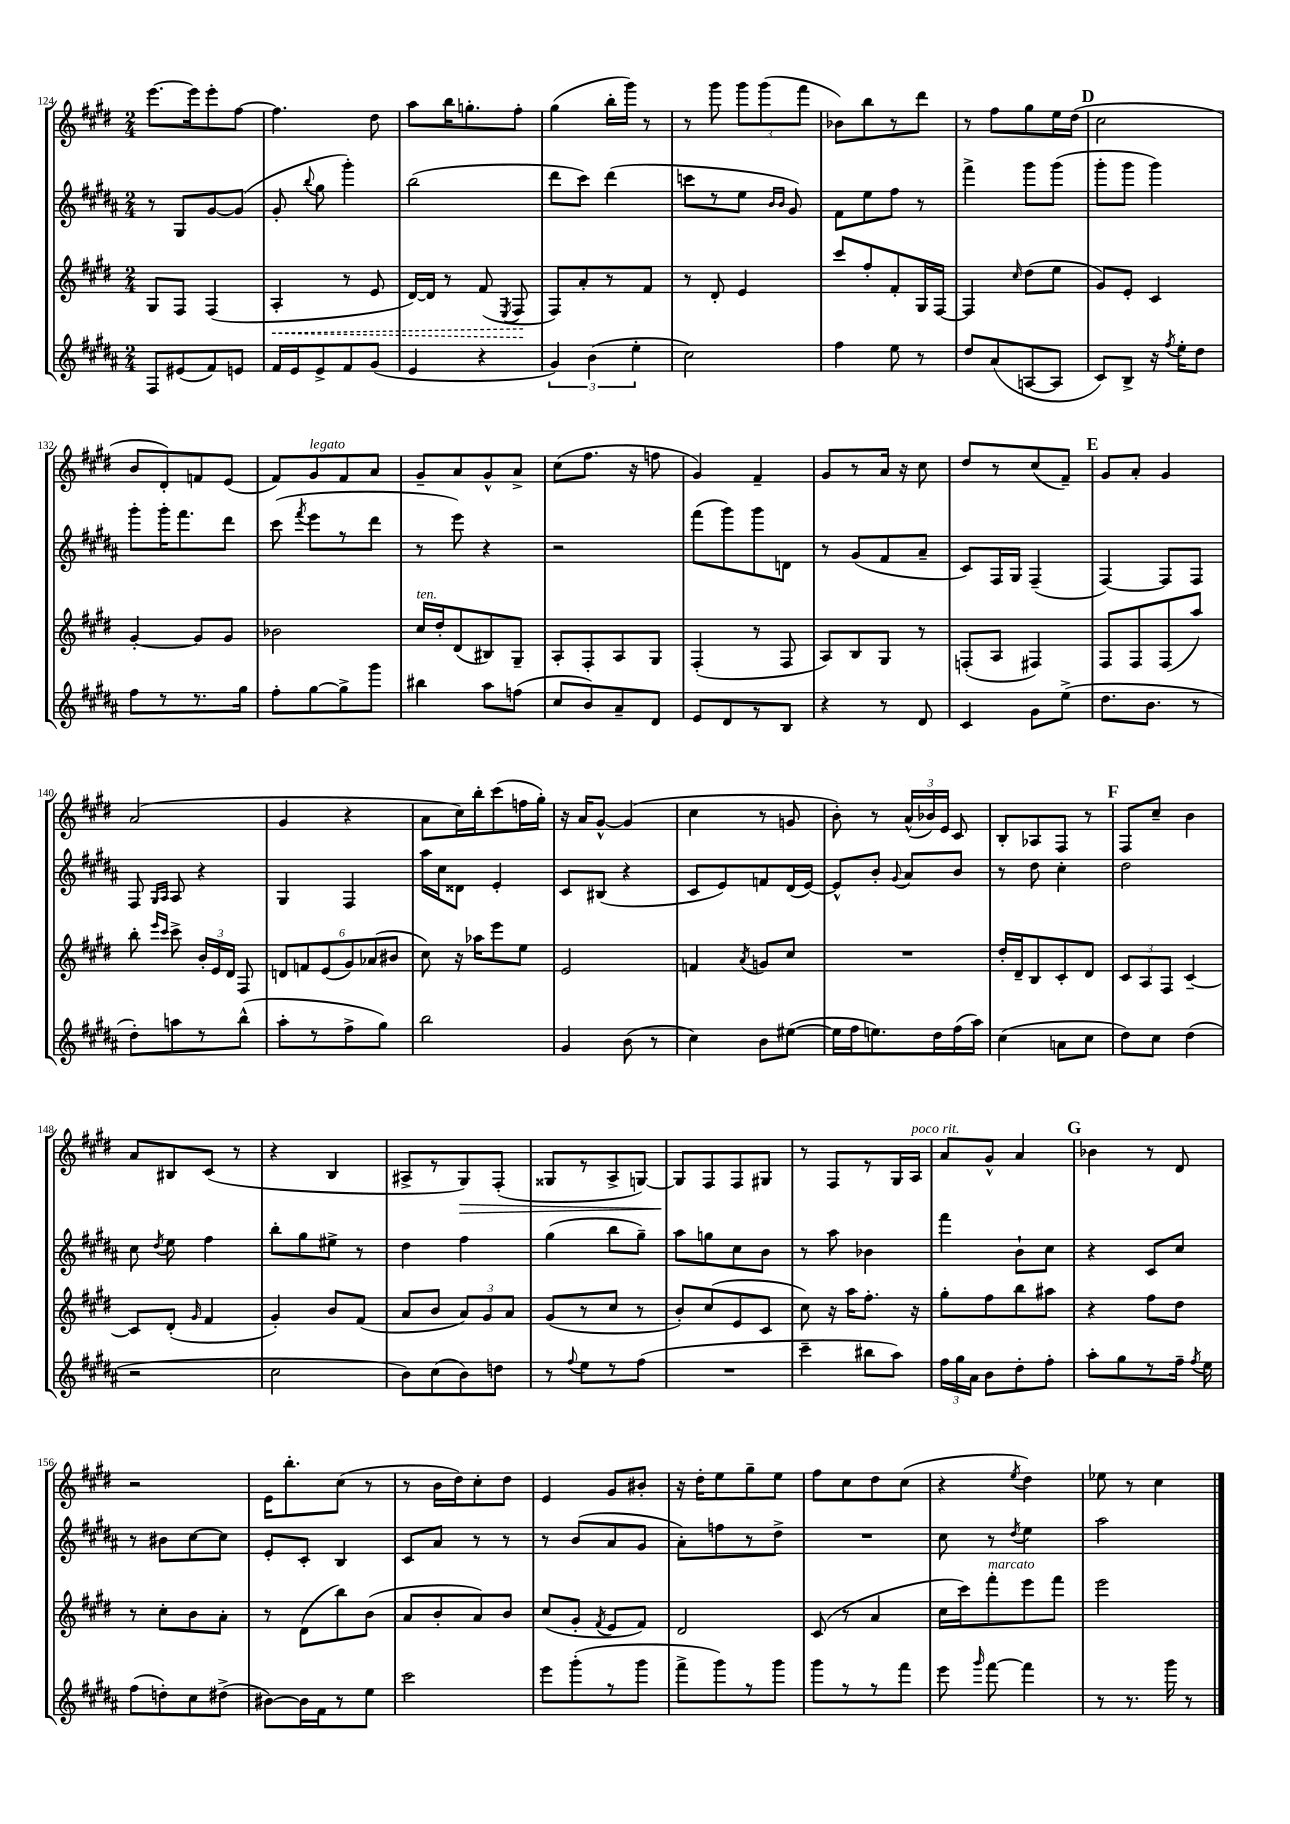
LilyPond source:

<<
\new StaffGroup <<
\new Staff = "s0" {
    \clef treble \key e \major \numericTimeSignature \time 2/4
    \autoBeamOff e'''8.[~ e'''16 e'''8-. fis''8]~ |
    fis''4. dis''8 |
    a''8[ b''16 g''8.-. fis''8]-. |
    gis''4( b''16[-. gis'''16]) r8 |
    r8 gis'''8 \tuplet 3/2 { gis'''8[ gis'''8( fis'''8] } |
    bes'8[) b''8 r8 dis'''8] |
    r8 fis''8[ gis''8 e''16 dis''16]( |
    \mark \markup { \bold "D" } cis''2 |
    b'8[ dis'8-.) f'8 e'8]( |
    fis'8[) gis'8^\markup { \italic "legato" } fis'8 a'8] |
    gis'8[-- a'8 gis'8-^ a'8]-> |
    cis''8[( fis''8.] r16 f''8 |
    gis'4) fis'4-- |
    gis'8[ r8 a'16] r16 cis''8 |
    dis''8[ r8 cis''8( fis'8]--) |
    \mark \markup { \bold "E" } gis'8[ a'8]-. gis'4 |
    a'2( |
    gis'4 r4 |
    a'8[ cis''16) b''16-. cis'''8( f''16 gis''16]-.) |
    r16 a'16[ gis'8]~-^ gis'4( |
    cis''4 r8 g'8 |
    b'8-.) r8 \tuplet 3/2 { a'16[-^( bes'16) e'16] } cis'8 |
    b8[-. aes8 fis8] r8 |
    \mark \markup { \bold "F" } fis8[ cis''8]-- b'4 |
    a'8[ bis8 cis'8]( r8 |
    r4 b4 |
    ais8[-> r8 gis8\>) fis8]-.( |
    gisis8[ r8 a8-> g8]~) |
    g8[\! fis8 fis8 gis8] |
    r8 fis8[ r8 gis16 a16]^\markup { \italic "poco rit." } |
    a'8[ gis'8]-^ a'4 |
    \mark \markup { \bold "G" } bes'4 r8 dis'8 |
    r2 |
    e'16[ b''8.-. cis''8]( r8 |
    r8 b'16[ dis''16) cis''8-. dis''8] |
    e'4 gis'8[ bis'8]-. |
    r16 dis''16[-. e''8 gis''8-- e''8] |
    fis''8[ cis''8 dis''8 cis''8]( |
    r4 \acciaccatura { e''8 } dis''4) |
    ees''8 r8 cis''4 \bar "|." |
}
\new Staff = "s1" {
    \clef treble \key b \major \numericTimeSignature \time 2/4
    \autoBeamOff r8 gis8[ gis'8~ gis'8]( |
    gis'8-. \appoggiatura { b''8 } gis''8 gis'''4-.) |
    b''2( |
    dis'''8[ cis'''8]) dis'''4( |
    c'''8[ r8 e''8] \grace { b'16[ b'16] } gis'8) |
    fis'8[ e''8 fis''8] r8 |
    fis'''4-> gis'''8[ gis'''8]( |
    \mark \markup { \bold "D" } gis'''8[-. gis'''8] gis'''4) |
    gis'''8[-. gis'''16-. fis'''8. dis'''8] |
    cis'''8( \acciaccatura { fis'''8 } e'''8[ r8 dis'''8] |
    r8 e'''8) r4 |
    r2 |
    fis'''8[( gis'''8) gis'''8 d'8] |
    r8 gis'8[( fis'8 ais'8]-- |
    cis'8[) fis16 gis16] fis4--( |
    \mark \markup { \bold "E" } fis4~) fis8[ fis8] |
    fis8 \grace { gis16[ ais16] } ais8 r4 |
    gis4 fis4 |
    ais''16[ cis''16 disis'8] e'4-. |
    cis'8[ bis8]( r4 |
    cis'8[ e'8) f'8 dis'16( e'16]~) |
    e'8[-^ b'8]-. \appoggiatura { gis'8 } ais'8[ b'8] |
    r8 dis''8 cis''4-. |
    \mark \markup { \bold "F" } dis''2 |
    cis''8 \acciaccatura { dis''8 } e''8 fis''4 |
    b''8[-. gis''8 eis''8]-> r8 |
    dis''4 fis''4 |
    gis''4( b''8[ gis''8]--) |
    ais''8[ g''8 cis''8 b'8] |
    r8 ais''8 bes'4 |
    fis'''4 b'8[-! cis''8] |
    \mark \markup { \bold "G" } r4 cis'8[ cis''8] |
    r8 bis'8[ cis''8~ cis''8] |
    e'8[-. cis'8]-. b4 |
    cis'8[ ais'8] r8 r8 |
    r8 b'8[( ais'8 gis'8] |
    ais'8[-.) f''8 r8 dis''8]-> |
    R2 |
    cis''8 r8 \acciaccatura { dis''8 } e''4 |
    ais''2 \bar "|." |
}
\new Staff = "s2" {
    \clef treble \key e \major \numericTimeSignature \time 2/4
    \autoBeamOff gis8[ fis8] fis4( |
    \once \override Hairpin.style = #'dashed-line a4-.\< r8 e'8 |
    dis'16[~) dis'16] r8 fis'8( \acciaccatura { e8 } fis8\! |
    fis8[) a'8-. r8 fis'8] |
    r8 dis'8-. e'4 |
    cis'''8[ fis''8-. fis'8-. gis16 fis16]~ |
    fis4 \grace { cis''16 } dis''8[( e''8] |
    \mark \markup { \bold "D" } gis'8[) e'8]-. cis'4 |
    gis'4~-. gis'8[ gis'8] |
    bes'2 |
    cis''16[^\markup { \italic "ten." } dis''16-. dis'8( bis8) gis8]-- |
    a8[-. fis8-. a8 gis8] |
    fis4-.( r8 fis8 |
    a8[) b8 gis8] r8 |
    f8[-.( a8] fis4) |
    \mark \markup { \bold "E" } fis8[ fis8 fis8( a''8]) |
    b''8-. \grace { e'''16[ cis'''16] } cis'''8-> \tuplet 3/2 { b'16[-. e'16 dis'16] } fis8 |
    \tuplet 6/4 { d'8[ f'8 e'8( gis'8) aes'8( bis'8] } |
    cis''8) r16 aes''16[ e'''8 e''8] |
    e'2 |
    f'4 \acciaccatura { a'8 } g'8[ cis''8] |
    R2 |
    dis''16[-. dis'16-- b8 cis'8-. dis'8] |
    \mark \markup { \bold "F" } \tuplet 3/2 { cis'8[ a8 fis8] } cis'4~-- |
    cis'8[ dis'8]-.( \grace { gis'16 } fis'4 |
    gis'4-.) b'8[ fis'8]( |
    a'8[ b'8] \tuplet 3/2 { a'8[) gis'8 a'8] } |
    gis'8[( r8 cis''8] r8 |
    b'8[-.) cis''8( e'8 cis'8] |
    cis''8) r16 a''16[ fis''8.]-. r16 |
    gis''8[-. fis''8 b''8 ais''8] |
    \mark \markup { \bold "G" } r4 fis''8[ dis''8] |
    r8 cis''8[-. b'8 a'8]-. |
    r8 dis'8[( b''8) b'8]( |
    a'8[ b'8-. a'8) b'8] |
    cis''8[( gis'8]-. \acciaccatura { fis'8 } e'8[ fis'8]) |
    dis'2 |
    cis'8( r8 a'4 |
    cis''16[ cis'''16) fis'''8-.^\markup { \italic "marcato" } e'''8 fis'''8] |
    e'''2 \bar "|." |
}
\new Staff = "s3" {
    \clef treble \key b \major \numericTimeSignature \time 2/4
    \autoBeamOff fis8[ eis'8( fis'8) e'8] |
    fis'16[ e'16 e'8-> fis'8 gis'8]( |
    e'4 r4 |
    \tuplet 3/2 { gis'4) b'4( e''4-. } |
    cis''2) |
    fis''4 e''8 r8 |
    dis''8[ ais'8( a8~ a8] |
    \mark \markup { \bold "D" } cis'8[) b8]-> r16 \acciaccatura { fis''8 } e''16[-. dis''8] |
    fis''8[ r8 r8. gis''16] |
    fis''8[-. gis''8~ gis''8-> gis'''8] |
    bis''4 ais''8[ f''8]( |
    cis''8[ b'8) ais'8-- dis'8] |
    e'8[ dis'8 r8 b8] |
    r4 r8 dis'8 |
    cis'4 gis'8[ e''8]->( |
    \mark \markup { \bold "E" } dis''8.[ b'8.] r8 |
    dis''8[-.) a''8 r8 b''8]-^( |
    ais''8[-. r8 fis''8-> gis''8]) |
    b''2 |
    gis'4 b'8( r8 |
    cis''4) b'8[ eis''8]~( |
    eis''16[ fis''16 e''8.) dis''16 fis''16( ais''16]) |
    cis''4( a'8[ cis''8] |
    \mark \markup { \bold "F" } dis''8[) cis''8] dis''4( |
    r2 |
    cis''2 |
    b'8[) cis''8( b'8) d''8] |
    r8 \appoggiatura { fis''8 } e''8[ r8 fis''8]( |
    R2 |
    cis'''4-- bis''8[ ais''8]) |
    \tuplet 3/2 { fis''16[ gis''16 ais'16] } b'8[ dis''8-. fis''8]-. |
    \mark \markup { \bold "G" } ais''8[-. gis''8 r8 fis''16]-- \acciaccatura { fis''8 } e''16 |
    fis''8[( d''8-.) cis''8 dis''8]->( |
    bis'8[~) bis'16 fis'16 r8 e''8] |
    cis'''2 |
    e'''8[ gis'''8-.( r8 gis'''8] |
    fis'''8[-> gis'''8) r8 gis'''8] |
    gis'''8[ r8 r8 fis'''8] |
    e'''8 \grace { gis'''16 } fis'''8~ fis'''4 |
    r8 r8. gis'''16 r8 \bar "|." |
}
>>
>>
\layout { \context { \Score currentBarNumber = #124 } }
